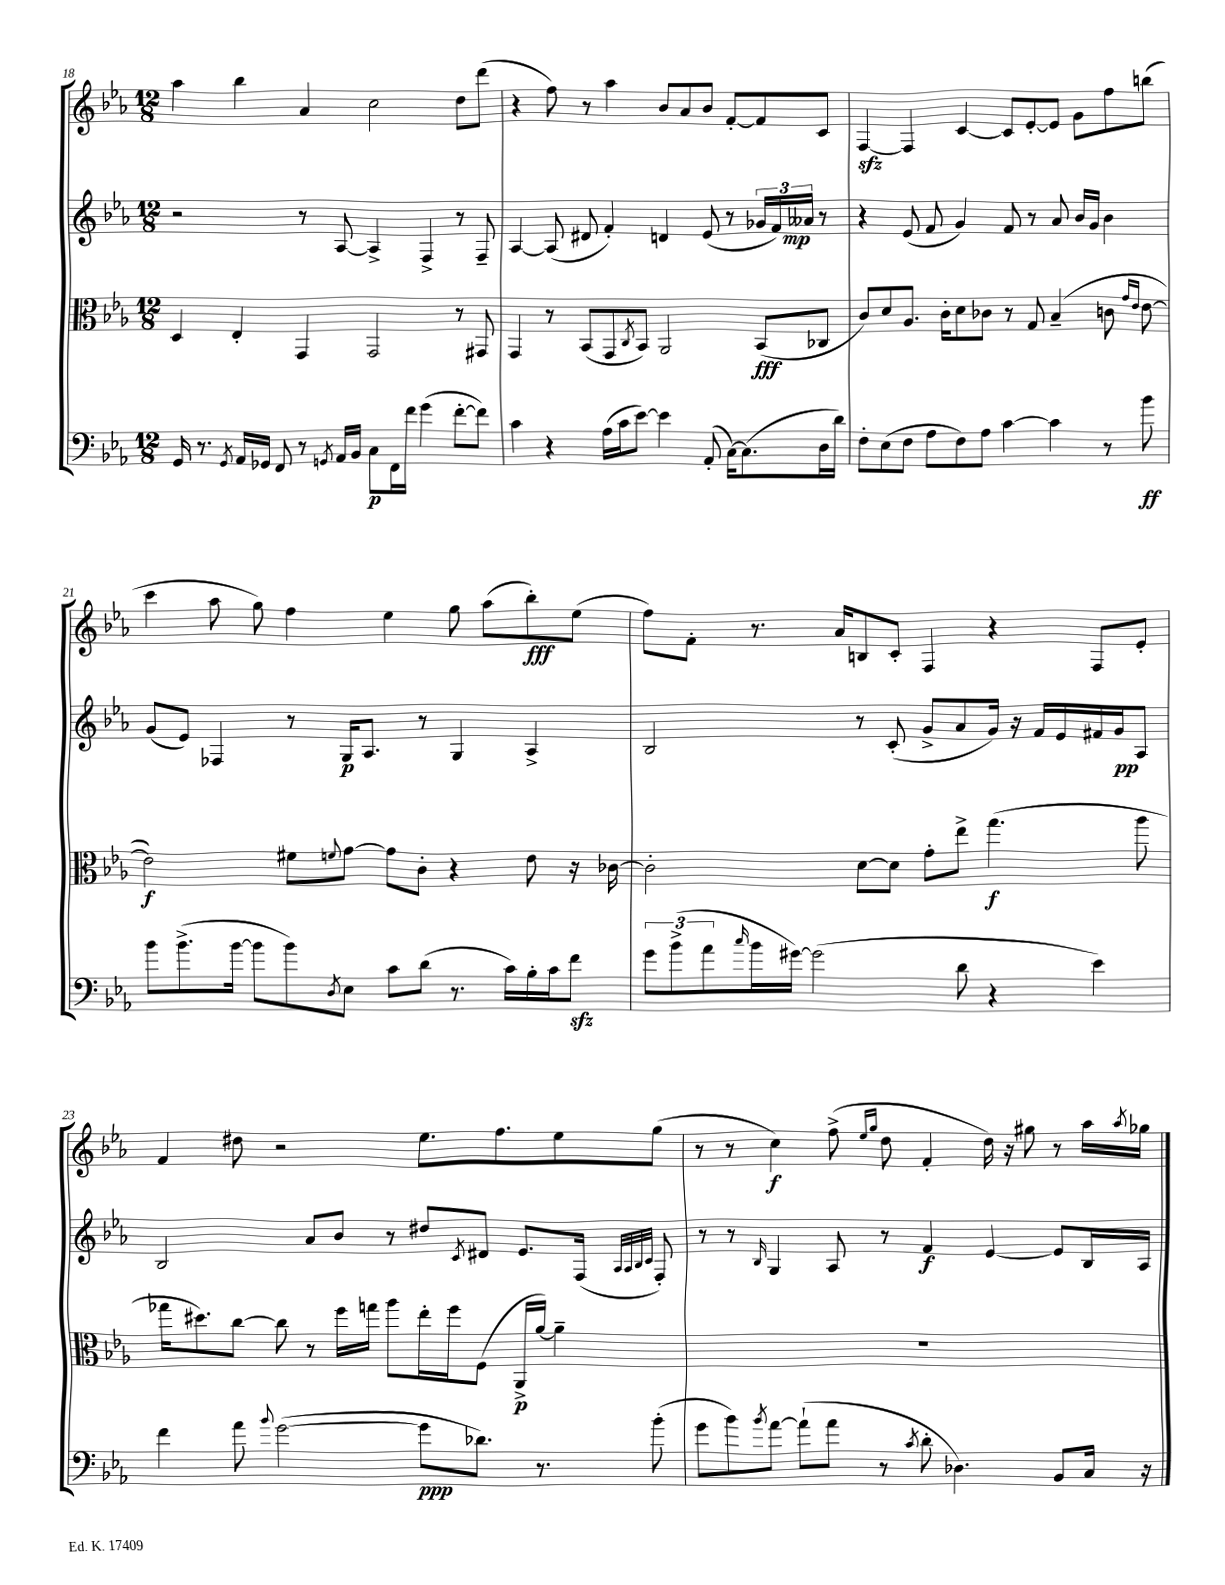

**kern	**kern	**kern	**kern
*staff4	*staff3	*staff2	*staff1
*clefF4	*clefC3	*clefG2	*clefG2
*k[b-e-a-]	*k[b-e-a-]	*k[b-e-a-]	*k[b-e-a-]
*M12/8	*M12/8	*M12/8	*M12/8
16GG/	4D/	2r	4aa-\
8.r	.	.	.
8qGG/	.	.	.
16AA-/LL	4E-'/	.	4bb-\
16GG-/JJ	.	.	.
8FF/	.	.	.
8r	4GG/	8r	4a-/
8qGG/	.	.	.
16AA-/LL	.	[8A-/	.
16BB-/JJ	.	.	.
8C\L	2GG/	4A-^/]	2cc\
16FF\L	.	.	.
16f\JJ	.	.	.
(4g\	.	4F^/	.
[8f'\L	8r	8r	8dd\L
8f\]J)	8GG#/	8F~/	(8ddd\J
=	=	=	=
4c\	4GG/	[4A-/	4r
4r	8r	(8A-/]	8ff\)
.	(8BB-/L	8d#/	8r
(16A-\LL	8GG/	4f'/)	4aa-\
16c\J	.	.	.
.	8qC/	.	.
[8e-\J)	8BB-/J)	.	.
4e-\]	2AA-/	4d/	8b-/L
.	.	.	8a-/
(8AA-'/	.	(8e-/	8b-/J
[16C\LK)	.	8r	[8f'/L
(8.C\]	.	.	.
.	(8BB-/L	24g-/LL	8f/]
.	.	24f/)	.
.	.	24a--/JJ	.
16D\L	8C-/J	8r	8c/J
16d\JJ)	.	.	.
=	=	=	=
8F'\L	8c/L)	4r	[4F/
(8E-\	8d/	.	.
8F\J	8.A-/J	(8e-/	4F/]
8A-\L	.	8f/	.
.	16c'\LK	.	.
8F\)	8d\	4g/)	[4c/
8A-\J	8c-\J	.	.
[4c\	8r	8f/	8c/]L
.	8G/	8r	[8e-'/
4c\]	(4B-~/	8a-/	8e-/]J
.	.	16b-/LL	8g\L
.	.	16g/JJ	.
8r	8c\	4b-\	8ff\
.	16qqg/LL	.	.
.	16qqe-/JJ	.	.
8b-\	[8e-\	.	(8bb\J
=	=	=	=
8b-\L	2e-\])	(8g/L	4ccc\
(8.b-^\	.	8e-/J)	.
.	.	4F-/	8aa-\
[16b-\Jk	.	.	.
8b-\]L	.	.	8gg\)
8b-\)	8f#\L	8r	4ff\
8qD/	8qqf/	.	.
8E-\J	[8g\J	16G/LK	.
.	.	8.A-/J	.
8c\L	8g\]L	.	4ee-\
(8d\J	8c'\J	8r	.
8.r	4r	4G/	8gg\
.	.	.	(8aa-\L
16c\LL)	.	.	.
16B-'\	8e-\	4A-^/	8bb-'\)
16c\J	.	.	.
8f\J	16r	.	(8ee-\J
.	[16c-\	.	.
=	=	=	=
12g\L	2c-'\]	2B-/	8ff\L)
(12b-^\	.	.	.
.	.	.	8f'\J
12a-\	.	.	.
16qqcc/	.	.	.
16b-\L	.	.	8.r
[16g#\JJ)	.	.	.
(2g#\]	.	.	.
.	.	.	16a-/LK
.	[8d\L	8r	8B/
.	8d\]J	(8c'/	8c'/J
.	8g'\L	8g^/L	4F/
8d\	8ee-^\J	8a-/	.
4r	(4.gg\	16g/Jk)	4r
.	.	16r	.
.	.	16f/LL	.
.	.	16e-/	.
4e-\)	.	16f#/	8F/L
.	.	16g/J	.
.	8aa-\	8A-/J	8e-'/J
=	=	=	=
4f\	16gg-\LK	2B-/	4f/
.	8.dd#\)	.	.
8a-\	[8cc\J	.	8dd#\
8qqb-/	.	.	.
([2g\	8cc\]	.	2r
.	8r	8a-/L	.
.	16ff\LL	8b-/J	.
.	16gg\JJ	.	.
.	8aa-\L	8r	.
8g\]L	16ee-'\L	8dd#/L	8.ee-\L
.	16ff\J	.	.
.	.	8qc/	.
8.d-\J)	(8F\J	8d#/J	.
.	.	.	8.ff\
.	16AA-^/LL	8.e-/L	.
8.r	[16a-/JJ)	.	.
.	4a-~\]	.	8ee-\
.	.	(16F/Jk	.
.	.	32qqA-/LLL	.
.	.	32qqA-/	.
.	.	32qqB-/	.
.	.	32qqc/JJJ	.
(8b-'\	.	8F'/)	(8gg\J
=	=	=	=
8g\L	1.r	8r	8r
8b-\)	.	8r	8r
8qb-/	.	16qqB-/	.
[8a-\J	.	4G/	4cc\)
(8a-`\]L	.	.	.
8a-\J	.	8A-/	(8ff^\
.	.	.	16qqee-/LL
.	.	.	16qqgg/JJ
8r	.	8r	8dd\
8qc/	.	.	.
8d'\	.	4f/	4f'/
4.D-\)	.	.	.
.	.	[4e-/	16dd\)
.	.	.	16r
.	.	.	8gg#\
8BB-/L	.	8e-/]L	8r
16C/Jk	.	16B-/L	16aa-\LL
.	.	.	8qaa-/
16r	.	16A-/JJ	16gg-\JJ
==	==	==	==
*-	*-	*-	*-
